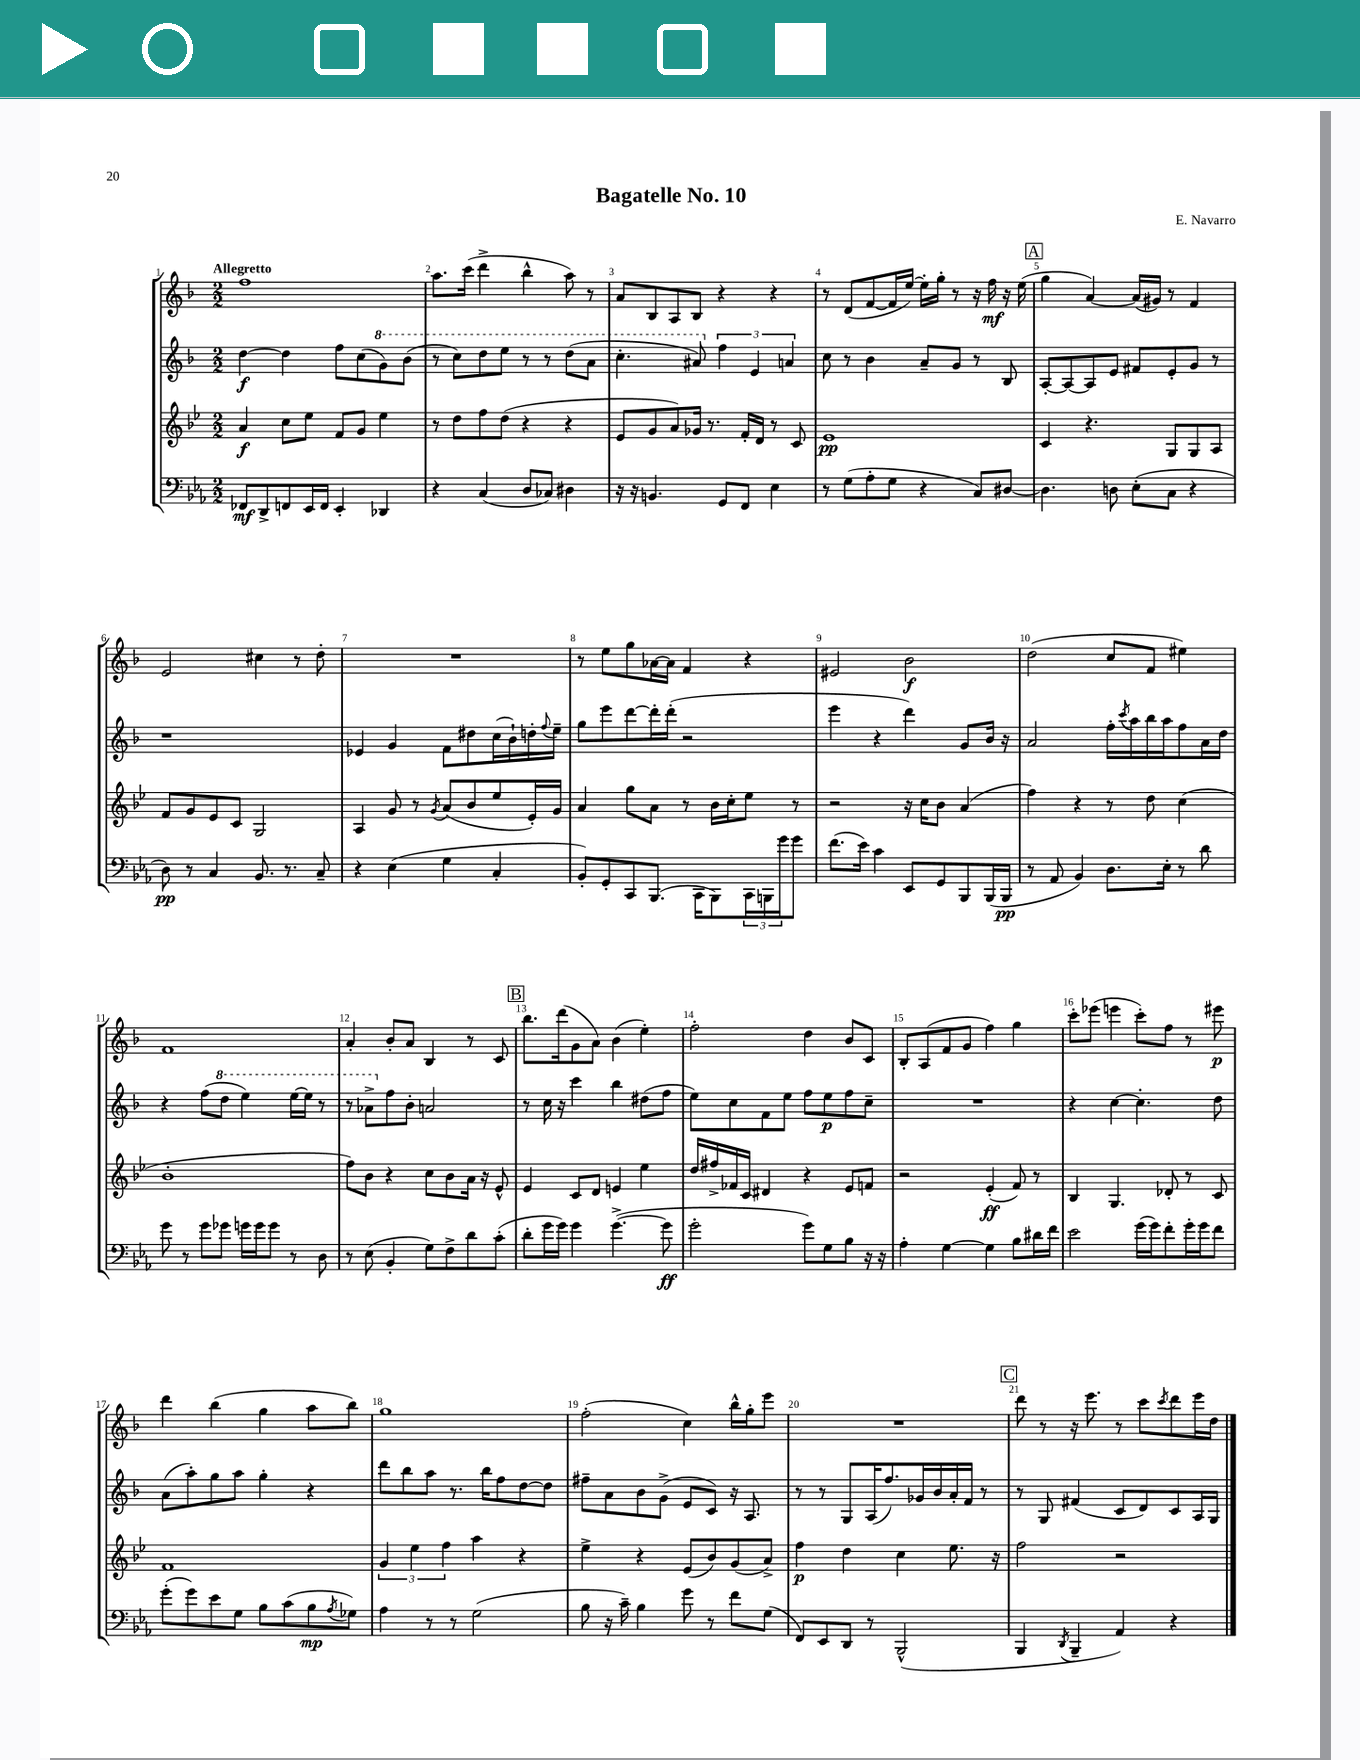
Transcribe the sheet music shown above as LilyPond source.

\header { title = "Bagatelle No. 10" composer = "E. Navarro" }
<<
\new StaffGroup <<
\new Staff = "s0" {
    \clef treble \key f \major \numericTimeSignature \time 2/2 \tempo "Allegretto"
    f''1 |
    a''8. c'''16( d'''4-> bes''4-^ a''8) r8 |
    a'8 bes8 a8 bes8 r4 r4 |
    r8 d'8( f'8~ f'16 e''16~) e''16-. g''16-. r8 r16 f''16\mf r16 e''16( |
    \mark \markup { \box "A" } g''4 a'4~) a'16( gis'16) r8 f'4 |
    e'2 cis''4 r8 d''8-. |
    R1 |
    r8 e''8 g''8 aes'16~ aes'16 f'4 r4 |
    eis'2 bes'2\f |
    d''2( c''8 f'8 eis''4) |
    f'1 |
    a'4-. bes'8-. a'8 bes4 r8 c'8 |
    \mark \markup { \box "B" } bes''8. d'''16( g'8 a'8) bes'4( e''4-.) |
    f''2-. d''4 bes'8 c'8 |
    bes8-. a8( f'8 g'8 f''4) g''4 |
    c'''8-. ees'''8( e'''4 c'''8-.) f''8 r8 eis'''8\p |
    d'''4 bes''4( g''4 a''8 bes''8) |
    g''1 |
    f''2-.( c''4) bes''16-^ g''16-. e'''8 |
    R1 |
    \mark \markup { \box "C" } d'''8 r8 r16 e'''8. r8 c'''8 \acciaccatura { c'''8 } d'''8 e'''16 d''16 \bar "|." |
}
\new Staff = "s1" {
    \clef treble \key f \major \numericTimeSignature \time 2/2
    d''4~\f d''4 f''8 c''8( \ottava #1 g''8) bes''8( |
    r8 c'''8) d'''8 e'''8 r8 r8 d'''8( a''8 |
    c'''4.-. ais''8) \ottava #0 \tuplet 3/2 { f''4 e'4 a'!4 } |
    c''8 r8 bes'4 a'8-- g'8 r8 bes8 |
    \mark \markup { \box "A" } a8~-. a8~ a8 e'8 fis'8 e'8-. g'8 r8 |
    r1 |
    ees'4 g'4 f'8 dis''8 c''16( bes'16-!) d''16-. \appoggiatura { f''8 } e''16-- |
    g''8 e'''8 d'''8~ d'''16-. d'''16-.( r2 |
    e'''4 r4 d'''4) g'8 bes'16 r16 |
    a'2 f''16-. \acciaccatura { c'''8 } a''16 bes''16 a''16 f''8 a'16 d''16 |
    r4 f''8( \ottava #1 d'''8 e'''4) e'''16~ e'''16 r8 |
    r8 aes''8-> \ottava #0 f''8 bes'8-. a'!2 |
    \mark \markup { \box "B" } r8 c''16 r16 c'''4 bes''4 dis''8( f''8 |
    e''8) c''8 f'8 e''8 f''8 e''8\p f''8 c''8-- |
    R1 |
    r4 c''4~ c''4.-. d''8 |
    a'8( a''8-.) g''8 a''8 g''4-. r4 |
    d'''8 bes''8 a''8 r8. bes''16 f''8 d''8~ d''8 |
    fis''8-- a'8 bes'8 g'8->( e'8 c'8) r16 a8. |
    r8 r8 g8 a16( f''8.) ges'16 bes'16 a'16-. f'16 r8 |
    \mark \markup { \box "C" } r8 g8 fis'4( c'8 d'8) c'8 a16 g16 \bar "|." |
}
\new Staff = "s2" {
    \clef treble \key bes \major \numericTimeSignature \time 2/2
    a'4\f c''8 ees''8 f'8 g'8 ees''4 |
    r8 d''8 f''8 d''8( r4 r4 |
    ees'8 g'8 a'8) ges'16 r8. f'16-. d'16 r8 c'8 |
    ees'1\pp |
    \mark \markup { \box "A" } c'4 r4. g8 g8 a8 |
    f'8 g'8 ees'8 c'8 g2 |
    a4 g'8 r8 \acciaccatura { g'8 } a'8( bes'8 ees''8 ees'16-.) g'16 |
    a'4 g''8 a'8 r8 bes'16 c''16-. ees''8 r8 |
    r2 r16 c''16 bes'8 a'4( |
    f''4) r4 r8 d''8 c''4( |
    bes'1-. |
    f''8) bes'8 r4 c''8 bes'8 a'16 r16 ees'8-^ |
    \mark \markup { \box "B" } ees'4 c'8 d'8 e'4 ees''4 |
    d''16 fis''16-> fes'16 c'16 dis'4 r4 ees'8 f'8 |
    r2 ees'4-.\ff( f'8) r8 |
    bes4 g4. des'8-. r8 c'8 |
    f'1 |
    \tuplet 3/2 { g'4 ees''4 f''4 } a''4 r4 |
    ees''4-> r4 ees'8( bes'8) g'8( a'8->) |
    f''4\p d''4 c''4 ees''8. r16 |
    \mark \markup { \box "C" } f''2 r2 \bar "|." |
}
\new Staff = "s3" {
    \clef bass \key ees \major \numericTimeSignature \time 2/2
    fes,8\mf d,8-> f,8 ees,16 f,16 ees,4-. des,4 |
    r4 c4( d8 ces8) dis4 |
    r16 r16 b,4. g,8 f,8 ees4 |
    r8 g8( aes8-. g8 r4 c8) dis8~ |
    \mark \markup { \box "A" } dis4. d8 ees8-.( c8 r4 |
    d8\pp) r8 c4 bes,8. r8. c8-- |
    r4 ees4( g4 c4-. |
    bes,8-.) g,8-. c,8 bes,,8.( c,16 bes,,8) \tuplet 3/2 { c,16 b,,16 g'16 } g'8 |
    f'8.( ees'16) c'4 ees,8 g,8 bes,,8 bes,,16( bes,,16\pp |
    r8 aes,8 bes,4) d8. ees16-. r8 d'8 |
    g'8 r8 g'8 ges'8 g'16 g'16 g'8 r8 d8 |
    r8 ees8( bes,4-. g8) f8-> d'8 c'8-.( |
    \mark \markup { \box "B" } d'8-. g'16 g'16) g'4 g'4.~->( g'8\ff |
    g'2-. g'8) g8 bes8 r16 r16 |
    aes4-. g4~ g4 bes8 dis'16 f'16 |
    ees'2 g'16( g'16) f'8-. g'16-. g'16 f'8 |
    g'8-.( g'8) ees'8 g8 bes8 c'8( bes8\mp \acciaccatura { aes8 } ges8) |
    aes4 r8 r8 g2( |
    bes8 r16 c'16--) bes4 g'8 r8 f'8 g8( |
    f,8) ees,8 d,8 r8 bes,,2-^( |
    \mark \markup { \box "C" } bes,,4 \acciaccatura { d,8 } bes,,4-- aes,4) r4 \bar "|." |
}
>>
>>
\layout { \context { \Score \override BarNumber.break-visibility = ##(#f #t #t) barNumberVisibility = #all-bar-numbers-visible } }
